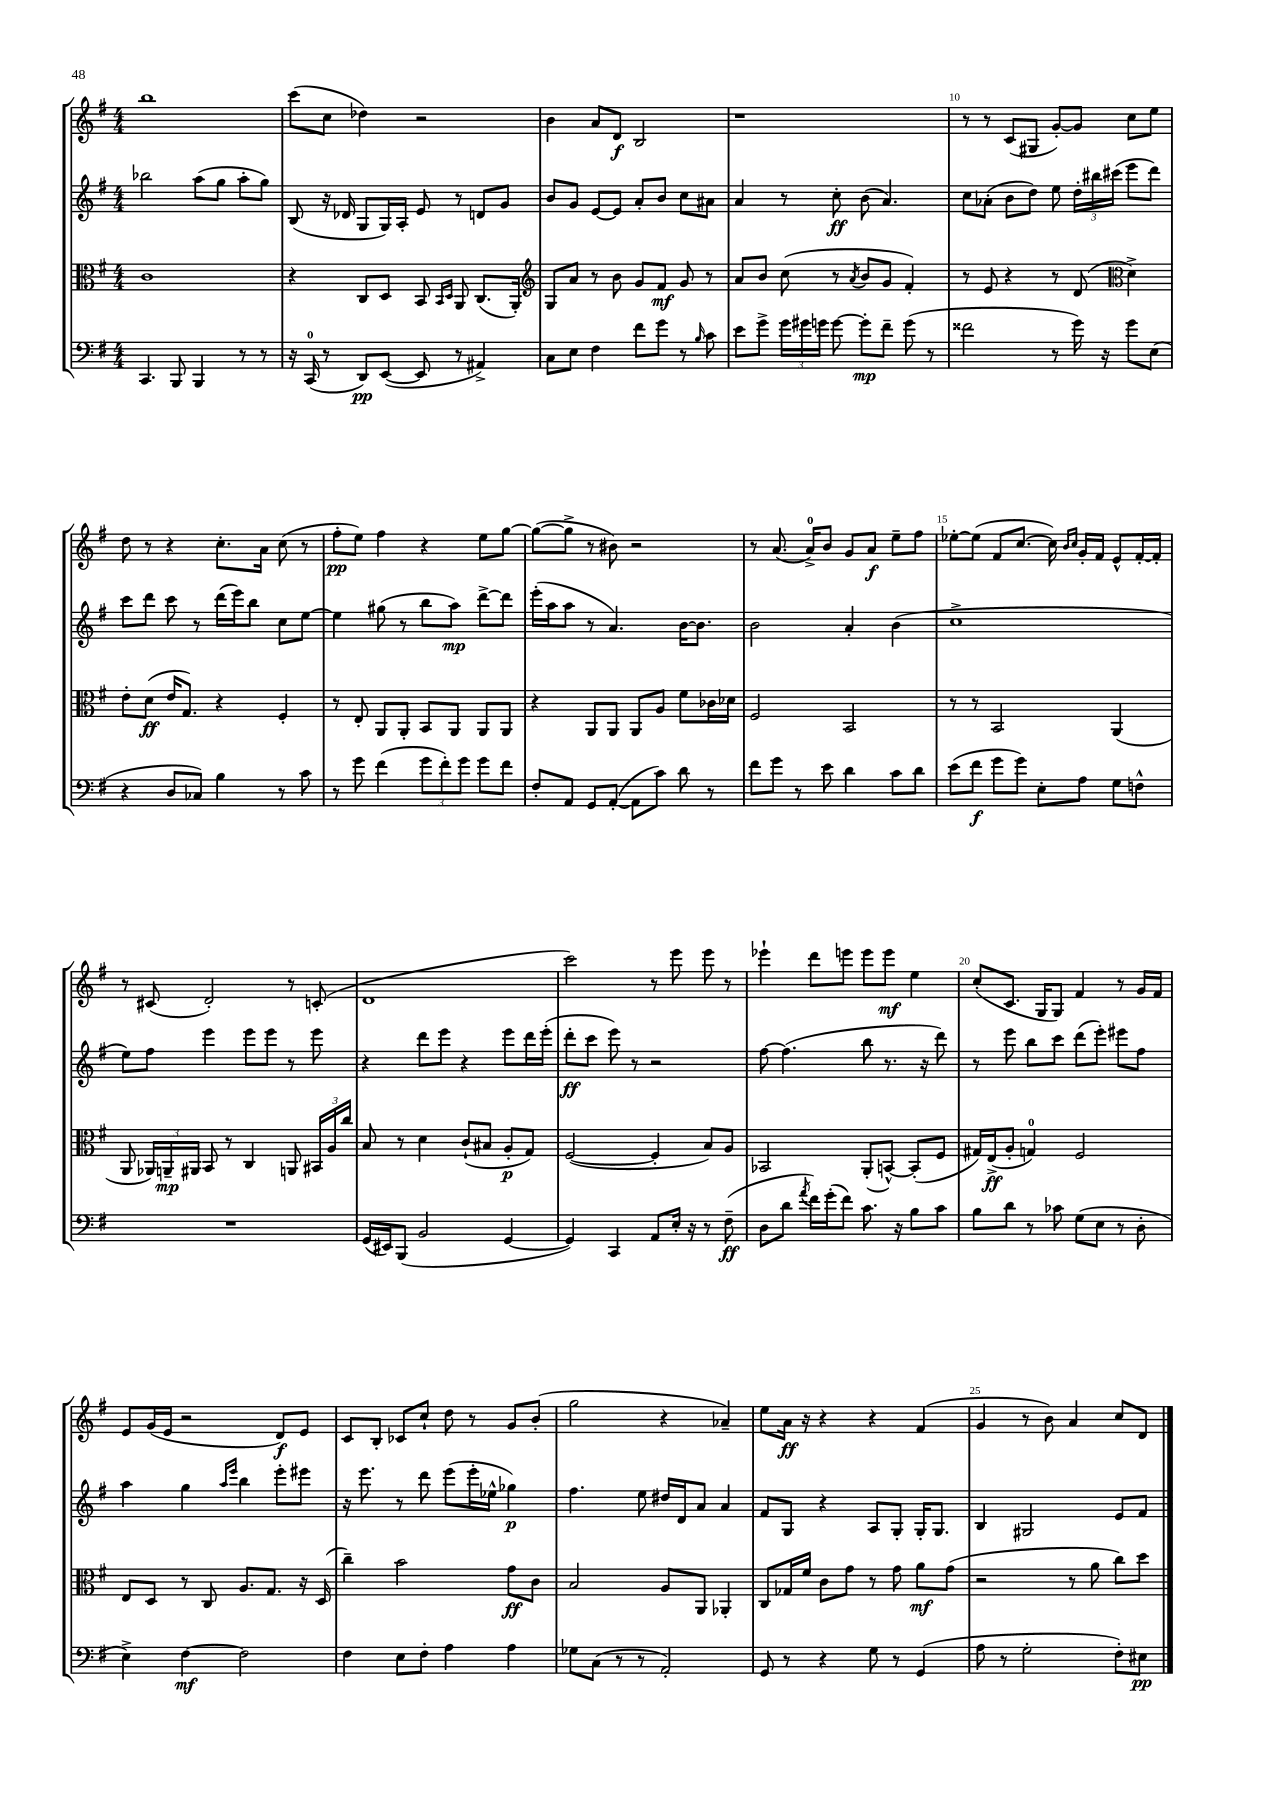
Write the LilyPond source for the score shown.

<<
\new StaffGroup <<
\new Staff = "s0" {
    \clef treble \key g \major \numericTimeSignature \time 4/4
    \autoBeamOff b''1 |
    c'''8[( c''8] des''4) r2 |
    b'4 a'8[ d'8]\f b2 |
    r1 |
    r8 r8 c'8[( gis8] g'8[~-.) g'8] c''8[ e''8] |
    d''8 r8 r4 c''8.[-. a'16] c''8( r8 |
    fis''8[-.\pp e''8]) fis''4 r4 e''8[ g''8]~ |
    g''8[~( g''8]-> r8 bis'8) r2 |
    r8 a'8.( a'16[-0->) b'8] g'8[ a'8]\f e''8[-- fis''8] |
    ees''8[~-. ees''8]( fis'8[ c''8.]~ c''16) \grace { b'16[ c''16] } g'16[-. fis'16] e'8[-^ fis'16~-. fis'16]-. |
    r8 cis'8( d'2-.) r8 c'8-.( |
    d'1 |
    c'''2) r8 e'''8 e'''8 r8 |
    ees'''4-! d'''8[ e'''8] e'''8[ e'''8]\mf e''4 |
    c''8[-.( c'8.] g16[ g8]) fis'4 r8 g'16[ fis'16] |
    e'8[ g'16( e'16] r2 d'8[\f) e'8] |
    c'8[ b8]-. ces'8[ c''8]-! d''8 r8 g'8[ b'8]-.( |
    g''2 r4 aes'4--) |
    e''8[ a'16]\ff r16 r4 r4 fis'4( |
    g'4 r8 b'8) a'4 c''8[ d'8] \bar "|." |
}
\new Staff = "s1" {
    \clef treble \key g \major \numericTimeSignature \time 4/4
    \autoBeamOff bes''2 a''8[( g''8] a''8[-. g''8]) |
    b8( r16 des'16 g8[ g16) a16]-. e'8 r8 d'8[ g'8] |
    b'8[ g'8] e'8[~ e'8] a'8[-. b'8] c''8[ ais'8] |
    a'4 r8 c''8-.\ff b'8( a'4.) |
    c''8[ aes'8]-.( b'8[ d''8]) e''8 \tuplet 3/2 { d''16[-. bis''16 cis'''16]( } e'''8[ d'''8]) |
    c'''8[ d'''8] c'''8 r8 d'''16[( e'''16) b''8] c''8[ e''8]~ |
    e''4 gis''8( r8 b''8[ a''8]\mp) d'''8[~-> d'''8] |
    e'''16[-.( a''16 a''8] r8 a'4.) b'16[~ b'8.] |
    b'2 a'4-. b'4( |
    c''1-> |
    e''8[) fis''8] e'''4 e'''8[ e'''8] r8 e'''8 |
    r4 d'''8[ e'''8] r4 e'''8[ d'''16 e'''16]-.( |
    d'''8[-.\ff c'''8] e'''8) r8 r2 |
    fis''8~ fis''4.( b''8 r8. r16 d'''8) |
    r8 e'''8 b''8[ c'''8] d'''8[( e'''8]-.) eis'''8[ fis''8] |
    a''4 g''4 \grace { a''16[ e'''16] } b''4 e'''8[-. eis'''8] |
    r16 e'''8. r8 d'''8 e'''8[( e'''16-. ees''16]-^ ges''4\p) |
    fis''4. e''8 dis''16[ d'16 a'8] a'4 |
    fis'8[ g8] r4 a8[ g8]-. g16[-. g8.] |
    b4 gis2 e'8[ fis'8] \bar "|." |
}
\new Staff = "s2" {
    \clef alto \key g \major \numericTimeSignature \time 4/4
    \autoBeamOff c'1 |
    r4 c8[ d8] b,8 \grace { b,16[ d16] } a,8 c8.[( a,16]-.) |
    \clef treble g8[ a'8] r8 b'8 g'8[ fis'8]\mf g'8 r8 |
    a'8[ b'8] c''8( r8 \acciaccatura { a'8 } b'8[ g'8] fis'4-.) |
    r8 e'8 r4 r8 d'8( \clef alto d'4->) |
    e'8[-. d'8]\ff( e'16[ g8.]) r4 fis4-. |
    r8 e8-. a,8[ a,8]-. b,8[ a,8] a,8[ a,8] |
    r4 a,8[ a,8] a,8[ a8] fis'8[ ces'16 des'16] |
    fis2 b,2 |
    r8 r8 b,2 a,4( |
    a,8 \tuplet 3/2 { aes,16[) a,16--\mp ais,16] } b,8 r8 c4 a,8 \tuplet 3/2 { bis,16[ a16 c''16] } |
    b8 r8 d'4 c'8[-!( bis8] a8[-.\p g8]) |
    fis2~( fis4-. b8[) a8] |
    bes,2 a,8[-.( b,8]~-^) b,8[-.( fis8] |
    gis16[) e16->\ff( a8]-. g4-0) fis2 |
    e8[ d8] r8 c8 a8.[ g8.] r16 d16( |
    c''4--) b'2 g'8[\ff c'8] |
    b2 a8[ a,8] aes,4-. |
    c8[ ges16 fis'16] c'8[ g'8] r8 g'8 a'8[\mf g'8]( |
    r2 r8 a'8 c''8[) d''8] \bar "|." |
}
\new Staff = "s3" {
    \clef bass \key g \major \numericTimeSignature \time 4/4
    \autoBeamOff c,4. b,,8 b,,4 r8 r8 |
    r16 c,16-0( r8 d,8[\pp) e,8]~( e,8 r8 ais,4->) |
    c8[ e8] fis4 fis'8[ g'8] r8 \grace { b16 } c'8 |
    e'8[ g'8]-> \tuplet 3/2 { g'16[ gis'16 g'16] } g'8~ g'8[-.\mp fis'8]-- g'8( r8 |
    fisis'2 r8 g'16) r16 g'8[ e8]( |
    r4 d8[ ces8]) b4 r8 c'8 |
    r8 g'8 fis'4( \tuplet 3/2 { g'8[ fis'8-.) g'8] } g'8[ fis'8] |
    fis8[-. a,8] g,8[ a,8]~-.( a,8[ c'8]) d'8 r8 |
    fis'8[ g'8] r8 e'8 d'4 c'8[ d'8] |
    e'8[( fis'8]\f g'8[ g'8]) e8[-. a8] g8[ f8]-^ |
    R1 |
    g,16[( eis,16) b,,8]( b,2 g,4~ |
    g,4) c,4 a,8[ e16]-. r16 r8 fis8--\ff( |
    d8[ d'8] \acciaccatura { a'8 } fis'16[) g'16-.( fis'8]) c'8. r16 b8[ c'8] |
    b8[ d'8] r8 ces'8 g8[( e8] r8 d8-. |
    e4->) fis4~\mf fis2 |
    fis4 e8[ fis8]-. a4 a4 |
    ges8[ c8]( r8 r8 a,2-.) |
    g,8 r8 r4 g8 r8 g,4( |
    a8 r8 g2-. fis8[-.) eis8]\pp \bar "|." |
}
>>
>>
\layout { \context { \Score currentBarNumber = #6 \override BarNumber.break-visibility = ##(#f #t #t) barNumberVisibility = #(every-nth-bar-number-visible 5) } }
